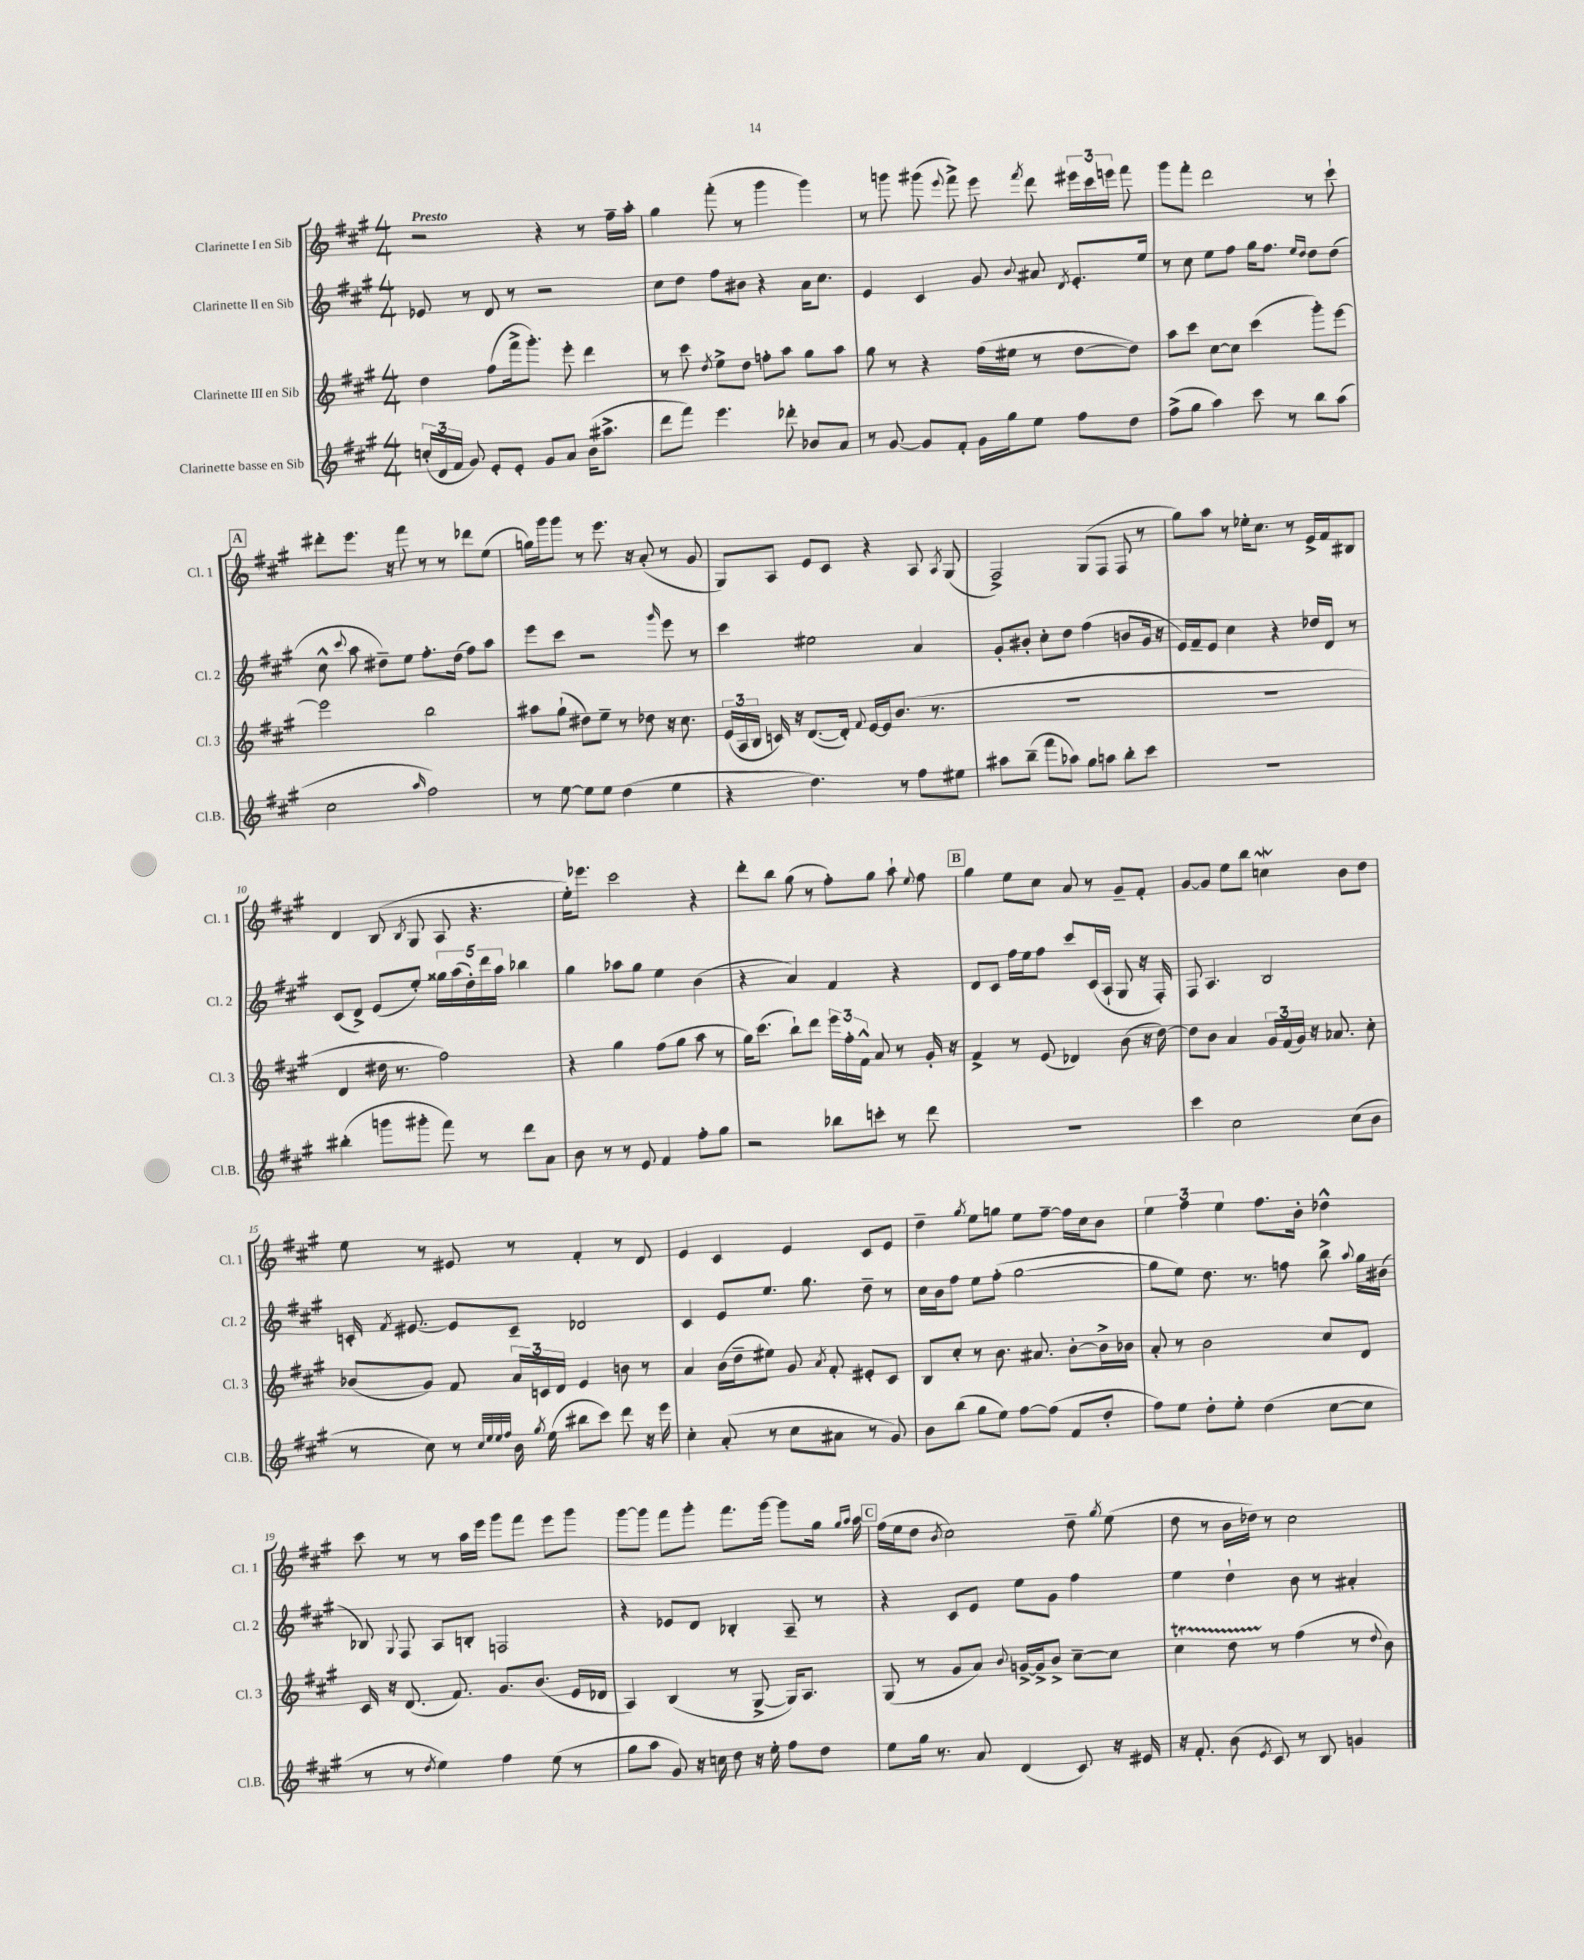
<<
\new StaffGroup <<
\new Staff = "s0" \with { instrumentName = "Clarinette I en Sib" shortInstrumentName = "Cl. 1" } {
    \clef treble \key a \major \numericTimeSignature \time 4/4 \tempo "Presto"
    \autoBeamOff r2 r4 r8 fis''16[-- a''16]-. |
    gis''4 fis'''8-.( r8 gis'''4 gis'''4) |
    r8 g'''8 gis'''8( \appoggiatura { e'''8 } fis'''8->) e'''8 \acciaccatura { fis'''8 } d'''8 \tuplet 3/2 { eis'''16[ cis'''16 e'''16] } fis'''8 |
    gis'''8[ fis'''8]-. d'''2 r8 cis'''8-! |
    \mark \markup { \box "A" } dis'''8[-. e'''8.] r16 fis'''8 r8 r8 des'''8[ e''8]( |
    g''16[) gis'''16 gis'''8] r8 e'''8. r16 a'8-.( r8 gis'8 |
    gis8[) a8] e'8[ cis'8] r4 a8 \acciaccatura { a8 } gis8( |
    fis2->) gis8[( fis8] fis8 r8 |
    gis''8[) a''8] r8 ees''16[-. cis''8.] r8 e'16[-> fis'16 bis8] |
    d'4 b8( \acciaccatura { b8 } gis8 a8 r4. |
    e''16[-.) ees'''8.] cis'''2 r4 |
    d'''8[-. b''8] gis''8( r8 fis''8[-.) gis''8] a''8-! \appoggiatura { e''8 } fis''8 |
    \mark \markup { \box "B" } gis''4 e''8[ cis''8] a'8 r8 gis'8[-- fis'8]-. |
    gis'8[~ gis'8] e''8[ b''8] c''4\mordent b'8[ d''8] |
    e''8 r8 eis'8 r8 fis'4-. r8 d'8 |
    e'4 cis'4 e'4 cis'8[ e'8] |
    d''4-- \acciaccatura { gis''8 } e''8[ g''8] e''8[ fis''8]~-- fis''16[ cis''16 b'8] |
    \tuplet 3/2 { e''4 fis''4 e''4 } fis''8.[ b'16]-. des''4-^ |
    cis'''8 r8 r8 a''16[ e'''16] gis'''8[ fis'''8] e'''8[ gis'''8] |
    gis'''8[~ gis'''8] fis'''8[ gis'''8]-. fis'''8.[ gis'''16]~ gis'''8[ gis''16] \grace { gis''16[ a''16] } a''16 |
    \mark \markup { \box "C" } fis''16[( e''16 d''8] \acciaccatura { b'8 } cis''2) d''8-- \acciaccatura { gis''8 } e''8( |
    d''8 r8 b'16[ des''16]) r8 cis''2 \bar "|." |
}
\new Staff = "s1" \with { instrumentName = "Clarinette II en Sib" shortInstrumentName = "Cl. 2" } {
    \clef treble \key a \major \numericTimeSignature \time 4/4
    \autoBeamOff ees'8 r8 d'8 r8 r2 |
    cis''8[ d''8] fis''8[ bis'8] r4 a'16[ cis''8.] |
    e'4 cis'4 gis'8 \appoggiatura { b'8 } ais'8 \acciaccatura { d'8 } e'8.[-. e''16] |
    r8 cis''8 e''8[ fis''8] gis''16[ fis''8.] \grace { e''16[ d''16] } d''8[ d''8]( |
    \mark \markup { \box "A" } cis''8-^ \appoggiatura { cis'''8 } a''8 dis''8[--) e''8] fis''8.[-. dis''16]( fis''8[) a''8] |
    e'''8[ cis'''8] r2 \grace { gis'''16 } e'''8 r8 |
    cis'''4 eis''2 a'4 |
    gis'8[-. bis'8]-. cis''8[-. d''8] fis''4( b'8[ gis'16] r16 |
    e'16[) fis'16-- e'8] cis''4 r4 des''16[ d'16] r8 |
    cis'8[( d'8]->) e'8[( e''8]-.) \tuplet 5/4 { gisis''16[ a''16( d''16-.) d'''16 a''16] } bes''4 |
    gis''4 aes''8[ gis''8] e''4 b'4( |
    r4 a'4) fis'4 r4 |
    \mark \markup { \box "B" } d'8[ cis'8] fis''16[ e''16 fis''8] cis'''8[ cis'16( a16]-! gis8 r16 fis16-.) |
    fis8 a4. b2 |
    c'16-. \acciaccatura { fis'8 } eis'8.~ eis'8[ c'8]-- des'2 |
    cis'4 e'8[ e''8.] gis''8. d''8-- r8 |
    cis''16[ b'16 fis''8] e''8[ fis''8]-.( gis''2~ |
    gis''8[ e''8]) d''8. r8. f''8 b''8-> \appoggiatura { a''8 } gis''16[ bis'16]( |
    bes8) \appoggiatura { gis8 } fis8 a8[ b8]-. f2 |
    r4 ees'8[ d'8] bes4-. a8-- r8 |
    \mark \markup { \box "C" } r4 cis'8[ e'8] e''8[ gis'8] fis''4 |
    e''4 d''4-! b'8 r8 ais'4-. \bar "|." |
}
\new Staff = "s2" \with { instrumentName = "Clarinette III en Sib" shortInstrumentName = "Cl. 3" } {
    \clef treble \key a \major \numericTimeSignature \time 4/4
    \autoBeamOff d''4 fis''8[( fis'''16-> gis'''8.]-.) e'''8-. d'''4 |
    r8 cis'''8 \acciaccatura { d''8 } e''8[-> d''8] f''8[-. a''8] gis''8[ a''8] |
    gis''8 r8 r4 fis''16[( eis''16] r8 d''8[~ d''8]) |
    a''8[ cis'''8] cis''8[~ cis''8] cis'''4( gis'''8[-.) e'''8]~ |
    \mark \markup { \box "A" } e'''2 b''2 |
    ais''8[ gis''8]-!( dis''8[) e''8]-- r8 des''8 r16 cis''8. |
    \tuplet 3/2 { e'16[( a16 b16] } c'16) r16 d'8.[~( d'16]-.) \appoggiatura { fis'8 } e'16[~ e'16 b'8.]( r8. |
    R1 |
    R1 |
    d'4 dis''16 r8. fis''2) |
    r4 gis''4 fis''8[( gis''8] a''8 r8 |
    gis''16[) cis'''8.]( b''8[-!) d'''8] \tuplet 3/2 { e'''16[ fis''16-. fis'16]-^ } a'8 r8 gis'16-. r16 |
    \mark \markup { \box "B" } fis'4-> r8 e'8( des'4) b'8( r16 d''16~) |
    d''8[ b'8] a'4 \tuplet 3/2 { gis'16[ fis'16( gis'16]) } r16 aes'8. cis''8-. |
    bes'8[( gis'8]) fis'8 \tuplet 3/2 { a'16[ c'16 d'16] } e'4 b'8 r8 |
    a'4 b'16[( d''16-- eis''8]) gis'8 \acciaccatura { a'8 } fis'8-. eis'8[-. cis'8] |
    b8[ cis''8]-. r8 b'8. ais'8. b'8[~-. b'16-> bes'16] |
    a'8-. r8 b'2 cis''8[ d'8] |
    cis'16 r16 d'8.( fis'8.) gis'8.[ b'8.]( e'16[ des'16] |
    a4) b4( r8 gis8~-> gis16[) a8.] |
    \mark \markup { \box "C" } gis8( r8 gis'8[ a'8]) \appoggiatura { b'8 } g'16[~-> g'16-> b'8]-> cis''8[~-- cis''8] |
    cis''4\startTrillSpan d''8 r8\stopTrillSpan fis''4( r8 \appoggiatura { d''8 } b'8) \bar "|." |
}
\new Staff = "s3" \with { instrumentName = "Clarinette basse en Sib" shortInstrumentName = "Cl.B." } {
    \clef treble \key a \major \numericTimeSignature \time 4/4
    \autoBeamOff \tuplet 3/2 { c''16[-.( d'16 fis'16] } gis'8) e'8[-. e'8]-. gis'8[ a'8] b'16[( ais''8.]-> |
    d'''8[ fis'''8]) e'''4. des'''8-. bes'8[ a'8] |
    r8 gis'8~ gis'8[ fis'8]-. gis'16[ gis''16 e''8] fis''8[ d''8] |
    fis''8[->( gis''8] a''4) cis'''8 r8 b''8[ a''8]( |
    \mark \markup { \box "A" } cis''2 \grace { a''16 } fis''2) |
    r8 e''8~ e''8[ e''8] d''4( e''4 |
    r4 d''4.) r8 fis''8[ eis''8] |
    ais''8[ b''8]--( fis'''8[ aes''8]) gis''8[ a''8] b''8[-. cis'''8] |
    R1 |
    bis''4-.( g'''8[ gis'''8]-. fis'''8) r8 d'''8[ a'8] |
    b'8 r8 r8 e'8 fis'4 fis''8[-. gis''8] |
    r2 bes''8[ c'''8]-. r8 d'''8 |
    \mark \markup { \box "B" } R1 |
    cis'''4 cis''2 cis''8[( b'8] |
    r8 cis''8) r8 \grace { cis''32[ e''32 e''32 fis''32] } b'16 \acciaccatura { gis''8 } e''16( bis''8[ cis'''8]) d'''8 r16 e'''16 |
    cis''4-. a'8-.( r8 cis''8[ ais'8] r8 gis'8) |
    b'8[ b''8]( gis''8[ e''8]) fis''8[~ fis''8]( fis'8[ d''8]-. |
    fis''8[) e''8] d''8[-. e''8]-. d''4( cis''8[~ cis''8] |
    r8 r8 \acciaccatura { d''8 } e''4) fis''4 e''8( r8 |
    gis''8[ a''8] gis'8) r16 c''16 d''8 r16 e''16-. fis''8[ d''8] |
    \mark \markup { \box "C" } e''8[ gis''16] r8. a'8 d'4( cis'8) r16 eis'16 |
    r16 fis'8.-. b'8( \acciaccatura { e'8 } cis'8) r8 b8 g'4 \bar "|." |
}
>>
>>
